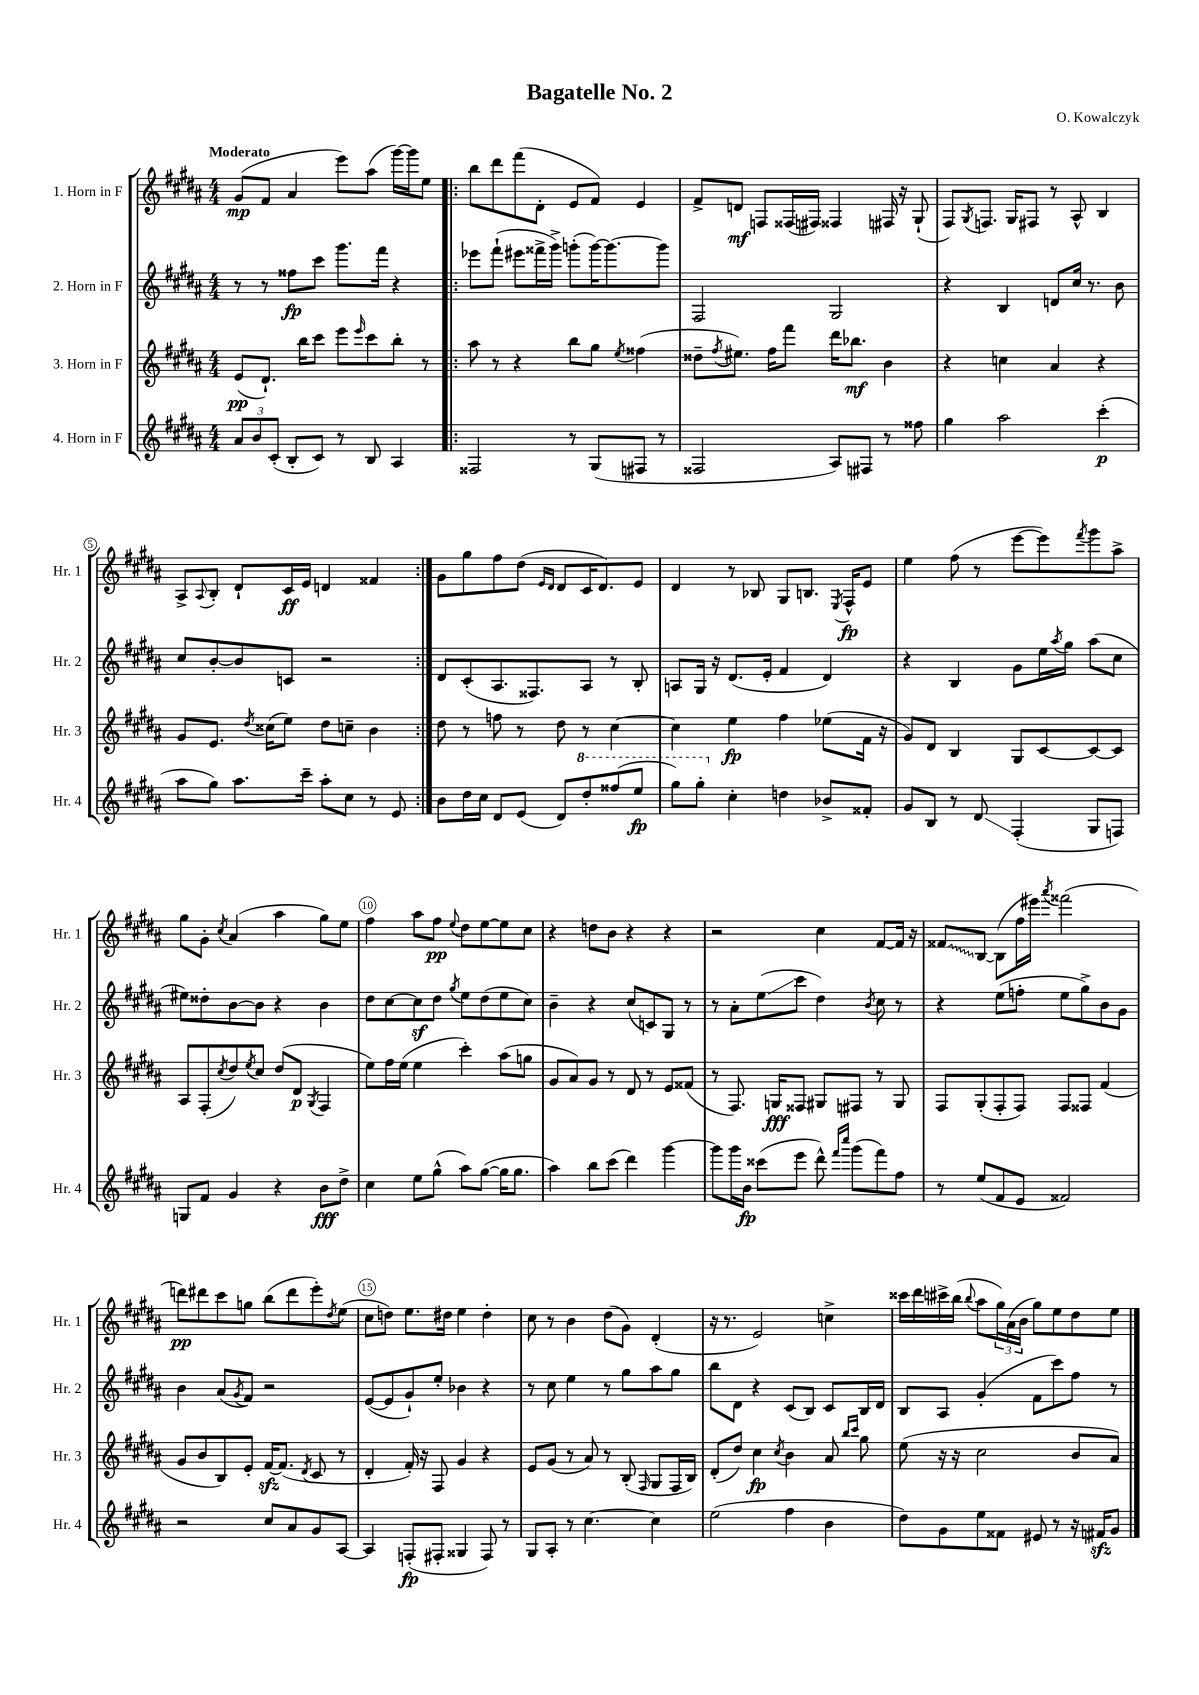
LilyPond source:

\header { title = "Bagatelle No. 2" composer = "O. Kowalczyk" }
<<
\new StaffGroup <<
\new Staff = "s0" \with { instrumentName = "1. Horn in F" shortInstrumentName = "Hr. 1" } {
    \clef treble \key b \major \numericTimeSignature \time 4/4 \tempo "Moderato"
    gis'8\mp( fis'8 ais'4 e'''8) ais''8( gis'''16~) gis'''16 e''8 |
    \repeat volta 2 { b''8 dis'''8 fis'''8( dis'8-. e'8 fis'8) e'4 |
    fis'8-> d'8\mf f8 fisis16( fis16) fisis4 fis16 r16 gis8-!( |
    fis8) \acciaccatura { gis8 } f8. gis16 fis8 r8 ais8-^ b4 |
    ais8-> \appoggiatura { ais8 } b8-. dis'8-! cis'16\ff e'16 d'4 fisis'4 | }
    gis'8 gis''8 fis''8 dis''8( \grace { e'16 dis'16 } dis'8 cis'16 dis'8.) e'8 |
    dis'4 r8 bes8 gis8 b8. \acciaccatura { e8 } fis16-^\fp e'8 |
    e''4 fis''8( r8 e'''8~ e'''8) \acciaccatura { fis'''8 } gis'''8 ais''8-> |
    gis''8 gis'8-. \acciaccatura { cis''8 } ais'4( ais''4 gis''8) e''8 |
    fis''4 ais''8 fis''8\pp \appoggiatura { e''8 } dis''8 e''8~ e''8 cis''8 |
    r4 d''8 b'8 r4 r4 |
    r2 cis''4 fis'8~ fis'16 r16 |
    \once \override Glissando.style = #'zigzag fisis'8\glissando b8~ b8( fis''16 eis'''16) \acciaccatura { ais'''8 } fisis'''2( |
    d'''8\pp) dis'''8 cis'''8 g''8 b''8( dis'''8 e'''8-.) \acciaccatura { dis''8 } e''8( |
    cis''8 d''8) e''8. dis''16 e''4 dis''4-. |
    cis''8 r8 b'4 dis''8( gis'8) dis'4-.( |
    r16 r8. e'2) c''4-> |
    cisis'''16 dis'''16 cis'''16-> b''16( \appoggiatura { b''8 } ais''8 \tuplet 3/2 { gis''16) ais'16( b'16 } gis''8) e''8 dis''8 e''8 \bar "|." |
}
\new Staff = "s1" \with { instrumentName = "2. Horn in F" shortInstrumentName = "Hr. 2" } {
    \clef treble \key b \major \numericTimeSignature \time 4/4
    r8 r8 fisis''8\fp cis'''8 gis'''8. fis'''16 r4 |
    \repeat volta 2 { ees'''8 fis'''8-!( eis'''8 fisis'''16-> gis'''16->) g'''8-.( g'''16~) g'''8.~ g'''8 |
    fis2 gis2 |
    r4 b4 d'8 cis''16 r8. b'8 |
    cis''8 b'8~-. b'8 c'8 r2 | }
    dis'8 cis'8-.( ais8. fisis8.) ais8 r8 b8-. |
    a8 gis16 r16 dis'8.( e'16-. fis'4 dis'4) |
    r4 b4 gis'8 e''16 \acciaccatura { ais''8 } gis''16 ais''8( cis''8 |
    eis''8) disis''8-. b'8~ b'8 r4 b'4 |
    dis''8 cis''8~ cis''8\sf dis''8 \acciaccatura { gis''8 } e''8 dis''8( e''8 cis''8) |
    b'4-- r4 cis''8( c'8) gis8 r8 |
    r8 ais'8-. e''8\glissando( cis'''8 dis''4) \acciaccatura { b'8 } cis''8 r8 |
    r4 e''8( f''8-. e''8 gis''8->) b'8 gis'8 |
    b'4 ais'8( \acciaccatura { gis'8 } fis'8) r2 |
    e'8~( e'8 gis'8-!) e''8-. bes'4 r4 |
    r8 cis''8 e''4 r8 gis''8 ais''8 gis''8 |
    b''8 dis'8 r4 cis'8( b8) cis'8 b16 dis'16 |
    b8 ais8 gis'4-.( fis'8 cis'''8) fis''8 r8 \bar "|." |
}
\new Staff = "s2" \with { instrumentName = "3. Horn in F" shortInstrumentName = "Hr. 3" } {
    \clef treble \key b \major \numericTimeSignature \time 4/4
    e'8\pp( dis'8.-!) b''16 cis'''8 e'''8 \grace { e'''16 } cis'''8 b''8-. r8 |
    \repeat volta 2 { ais''8 r8 r4 b''8 gis''8 \acciaccatura { e''8 } fisis''4( |
    disis''8-- \acciaccatura { fis''8 } eis''8.) fis''16 fis'''8 dis'''16 bes''8.\mf b'4 |
    r4 c''4 ais'4 r4 |
    gis'8 e'8. \acciaccatura { dis''8 } cisis''16( e''8) dis''8 c''8-- b'4 | }
    dis''8 r8 f''8 r8 dis''8 r8 cis''4~ |
    cis''4 e''4\fp fis''4 ees''8( fis'16 r16 |
    gis'8) dis'8 b4 gis8 cis'8~ cis'8~ cis'8 |
    ais8 fis8-.( \acciaccatura { cis''8 } dis''8) \acciaccatura { e''8 } cis''8 dis''8( dis'8\p \acciaccatura { gis8 } fis4 |
    e''8) fis''16 e''16( e''4 cis'''4-.) ais''8( g''8 |
    gis'8 ais'8) gis'8 r8 dis'8 r8 e'8 fisis'8( |
    r8 fis8.) g16\fff fisis8 gis8 fis8 r8 gis8 |
    fis8 gis8-.( fis8-. fis8) fis8 fisis8 fis'4( |
    gis'8 b'8 b8) e'8-. fis'16~\sfz fis'8.( \acciaccatura { dis'8 } cis'8 r8 |
    dis'4-. fis'16-.) r16 fis8 gis'4 r4 |
    e'8 gis'8( r8 ais'8) r8 b8-.( \grace { fis16 } gis8 fis16 b16) |
    dis'8-.( dis''8) cis''4\fp \acciaccatura { cis''8 } b'4 ais'8 \grace { b''16 cis'''16 } gis''8 |
    e''8( r16 r16 cis''2 b'8 ais'8) \bar "|." |
}
\new Staff = "s3" \with { instrumentName = "4. Horn in F" shortInstrumentName = "Hr. 4" } {
    \clef treble \key b \major \numericTimeSignature \time 4/4
    \tuplet 3/2 { ais'8 b'8 cis'8-.( } b8-. cis'8) r8 b8 ais4 |
    \repeat volta 2 { fisis2 r8 gis8( fis8 r8 |
    fisis2 ais8) fis8 r8 fisis''8 |
    gis''4 ais''2 cis'''4-.\p( |
    ais''8 gis''8) ais''8. cis'''16-- ais''8-. cis''8 r8 e'8 | }
    b'8 dis''16 cis''16 dis'8 e'8( dis'8) \ottava #1 dis'''8-. fisis'''8( e'''8\fp |
    gis'''8) gis'''8-. \ottava #0 cis''4-. d''4 bes'8-> fisis'8-. |
    gis'8 b8 r8 dis'8\glissando fis4-.( gis8 f8) |
    g8 fis'8 gis'4 r4 b'8\fff dis''8-> |
    cis''4 e''8 gis''8-^( ais''8) gis''8~( gis''16 gis''8. |
    ais''4) b''8 cis'''8( dis'''4) gis'''4~ |
    gis'''8 gis'''16 b'16\fp cisis'''8( e'''8 dis'''8-^) \grace { fis'''16 cis''''16 } gis'''8( fis'''8) fis''8 |
    r8 e''8( fis'8 e'8 fisis'2) |
    r2 cis''8 ais'8 gis'8 ais8~ |
    ais4 f8-.\fp( fis8-. gisis4 fis8) r8 |
    gis8 ais8-. r8 cis''4.~ cis''4 |
    e''2( fis''4 b'4 |
    dis''8) gis'8 e''8 fisis'8 eis'8 r8 r16 fis'16\sfz gis'8 \bar "|." |
}
>>
>>
\layout { \context { \Score \override BarNumber.break-visibility = ##(#f #t #t) barNumberVisibility = #(every-nth-bar-number-visible 5) \override BarNumber.stencil = #(make-stencil-circler 0.1 0.3 ly:text-interface::print) } }
